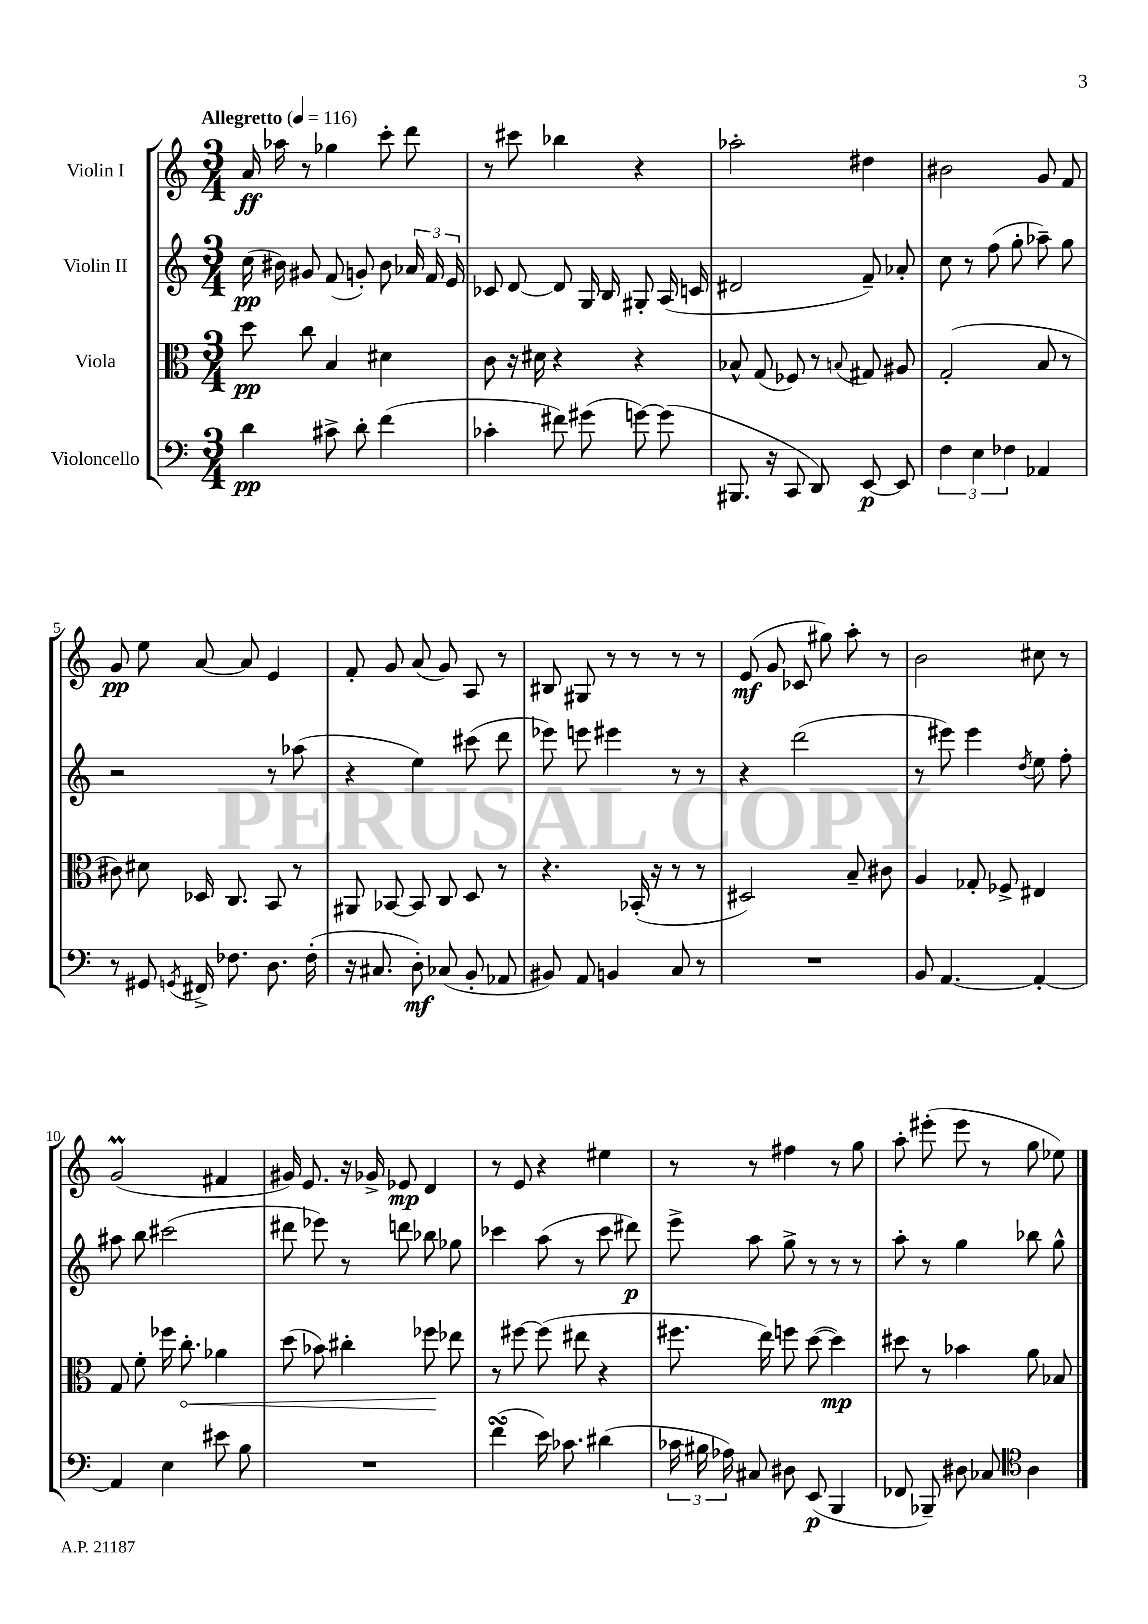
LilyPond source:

<<
\new StaffGroup <<
\new Staff = "s0" \with { instrumentName = "Violin I" } {
    \clef treble \key c \major \numericTimeSignature \time 3/4 \tempo "Allegretto" 4 = 116
    \autoBeamOff a'16\ff aes''16 r8 ges''4 c'''8-. d'''8 |
    r8 cis'''8 bes''4 r4 |
    aes''2-. dis''4 |
    bis'2 g'8 f'8 |
    g'8\pp e''8 a'8~ a'8 e'4 |
    f'8-. g'8 a'8( g'8) a8 r8 |
    bis8 gis8 r8 r8 r8 r8 |
    e'8\mf( g'8 ces'8 gis''8) a''8-. r8 |
    b'2 cis''8 r8 |
    g'2\prall( fis'4 |
    gis'16) e'8. r16 ges'16-> ees'8\mp d'4 |
    r8 e'8 r4 eis''4 |
    r8 r8 fis''4 r8 g''8 |
    a''8-. eis'''8-.( eis'''8 r8 g''8 ees''8) \bar "|." |
}
\new Staff = "s1" \with { instrumentName = "Violin II" } {
    \clef treble \key c \major \numericTimeSignature \time 3/4
    \autoBeamOff c''16\pp( bis'16) gis'8 f'8( g'8-.) bis'8 \tuplet 3/2 { aes'16 f'16 e'16 } |
    ces'8 d'8~ d'8 g16 b16 gis8-. a16( c'16 |
    dis'2 f'8--) aes'8-. |
    c''8 r8 f''8( g''8-. aes''8--) g''8 |
    r2 r8 aes''8( |
    r4 e''4) cis'''8( d'''8 |
    ees'''8) e'''8 eis'''4 r8 r8 |
    r4 d'''2( |
    r8 eis'''8) eis'''4 \acciaccatura { d''8 } e''8 f''8-. |
    ais''8 b''8 cis'''2( |
    dis'''8 ees'''8) r8 d'''8 bes''8 ges''8 |
    ces'''4 a''8( r8 ces'''8 dis'''8\p) |
    e'''8-> a''8 g''8-> r8 r8 r8 |
    a''8-. r8 g''4 bes''8 g''8-^ \bar "|." |
}
\new Staff = "s2" \with { instrumentName = "Viola" } {
    \clef alto \key c \major \numericTimeSignature \time 3/4
    \autoBeamOff d''8\pp c''8 b4 dis'4 |
    c'8 r16 dis'16 r4 r4 |
    bes8-^ g8( fes8) r8 \appoggiatura { b8 } gis8 ais8 |
    g2-.( b8 r8 |
    cis'8) dis'8 des16 c8. b,8 r8 |
    ais,8 bes,8~ bes,8 c8 d8 r8 |
    r4. bes,16-.( r16 r8 r8 |
    dis2) b8-- cis'8 |
    a4 ges8-. fes8-> eis4 |
    g8 f'8-. fes''16 \once \override Hairpin.circled-tip = ##t c''8.-.\< aes'4 |
    d''8( bes'8) cis''4-. fes''8\! ees''8 |
    r8 fis''8~ fis''8( eis''8 r4 |
    fis''8. e''16) f''8 d''8~( d''4\mp) |
    dis''8 r8 bes'4 a'8 bes8 \bar "|." |
}
\new Staff = "s3" \with { instrumentName = "Violoncello" } {
    \clef bass \key c \major \numericTimeSignature \time 3/4
    \autoBeamOff d'4\pp cis'8-> d'8-. f'4( |
    ces'4-. fis'8) gis'8( g'8~) g'8( |
    bis,,8. r16 c,8 d,8) e,8~\p e,8 |
    \tuplet 3/2 { f4 e4 fes4 } aes,4 |
    r8 gis,8 \acciaccatura { g,8 } fis,16-> fes8. d8. fes16-.( |
    r16 cis8. d8-.\mf) ces8( b,8-. aes,8 |
    bis,8) a,8 b,4 c8 r8 |
    R2. |
    b,8 a,4.~ a,4~-. |
    a,4 e4 eis'8 b8 |
    R2. |
    f'4\turn( e'16) ces'8. dis'4( |
    \tuplet 3/2 { ces'16 bis16 aes16) } cis8 dis8 e,8\p( b,,4 |
    fes,8 bes,,8--) dis8 ces8 \clef tenor a4 \bar "|." |
}
>>
>>
